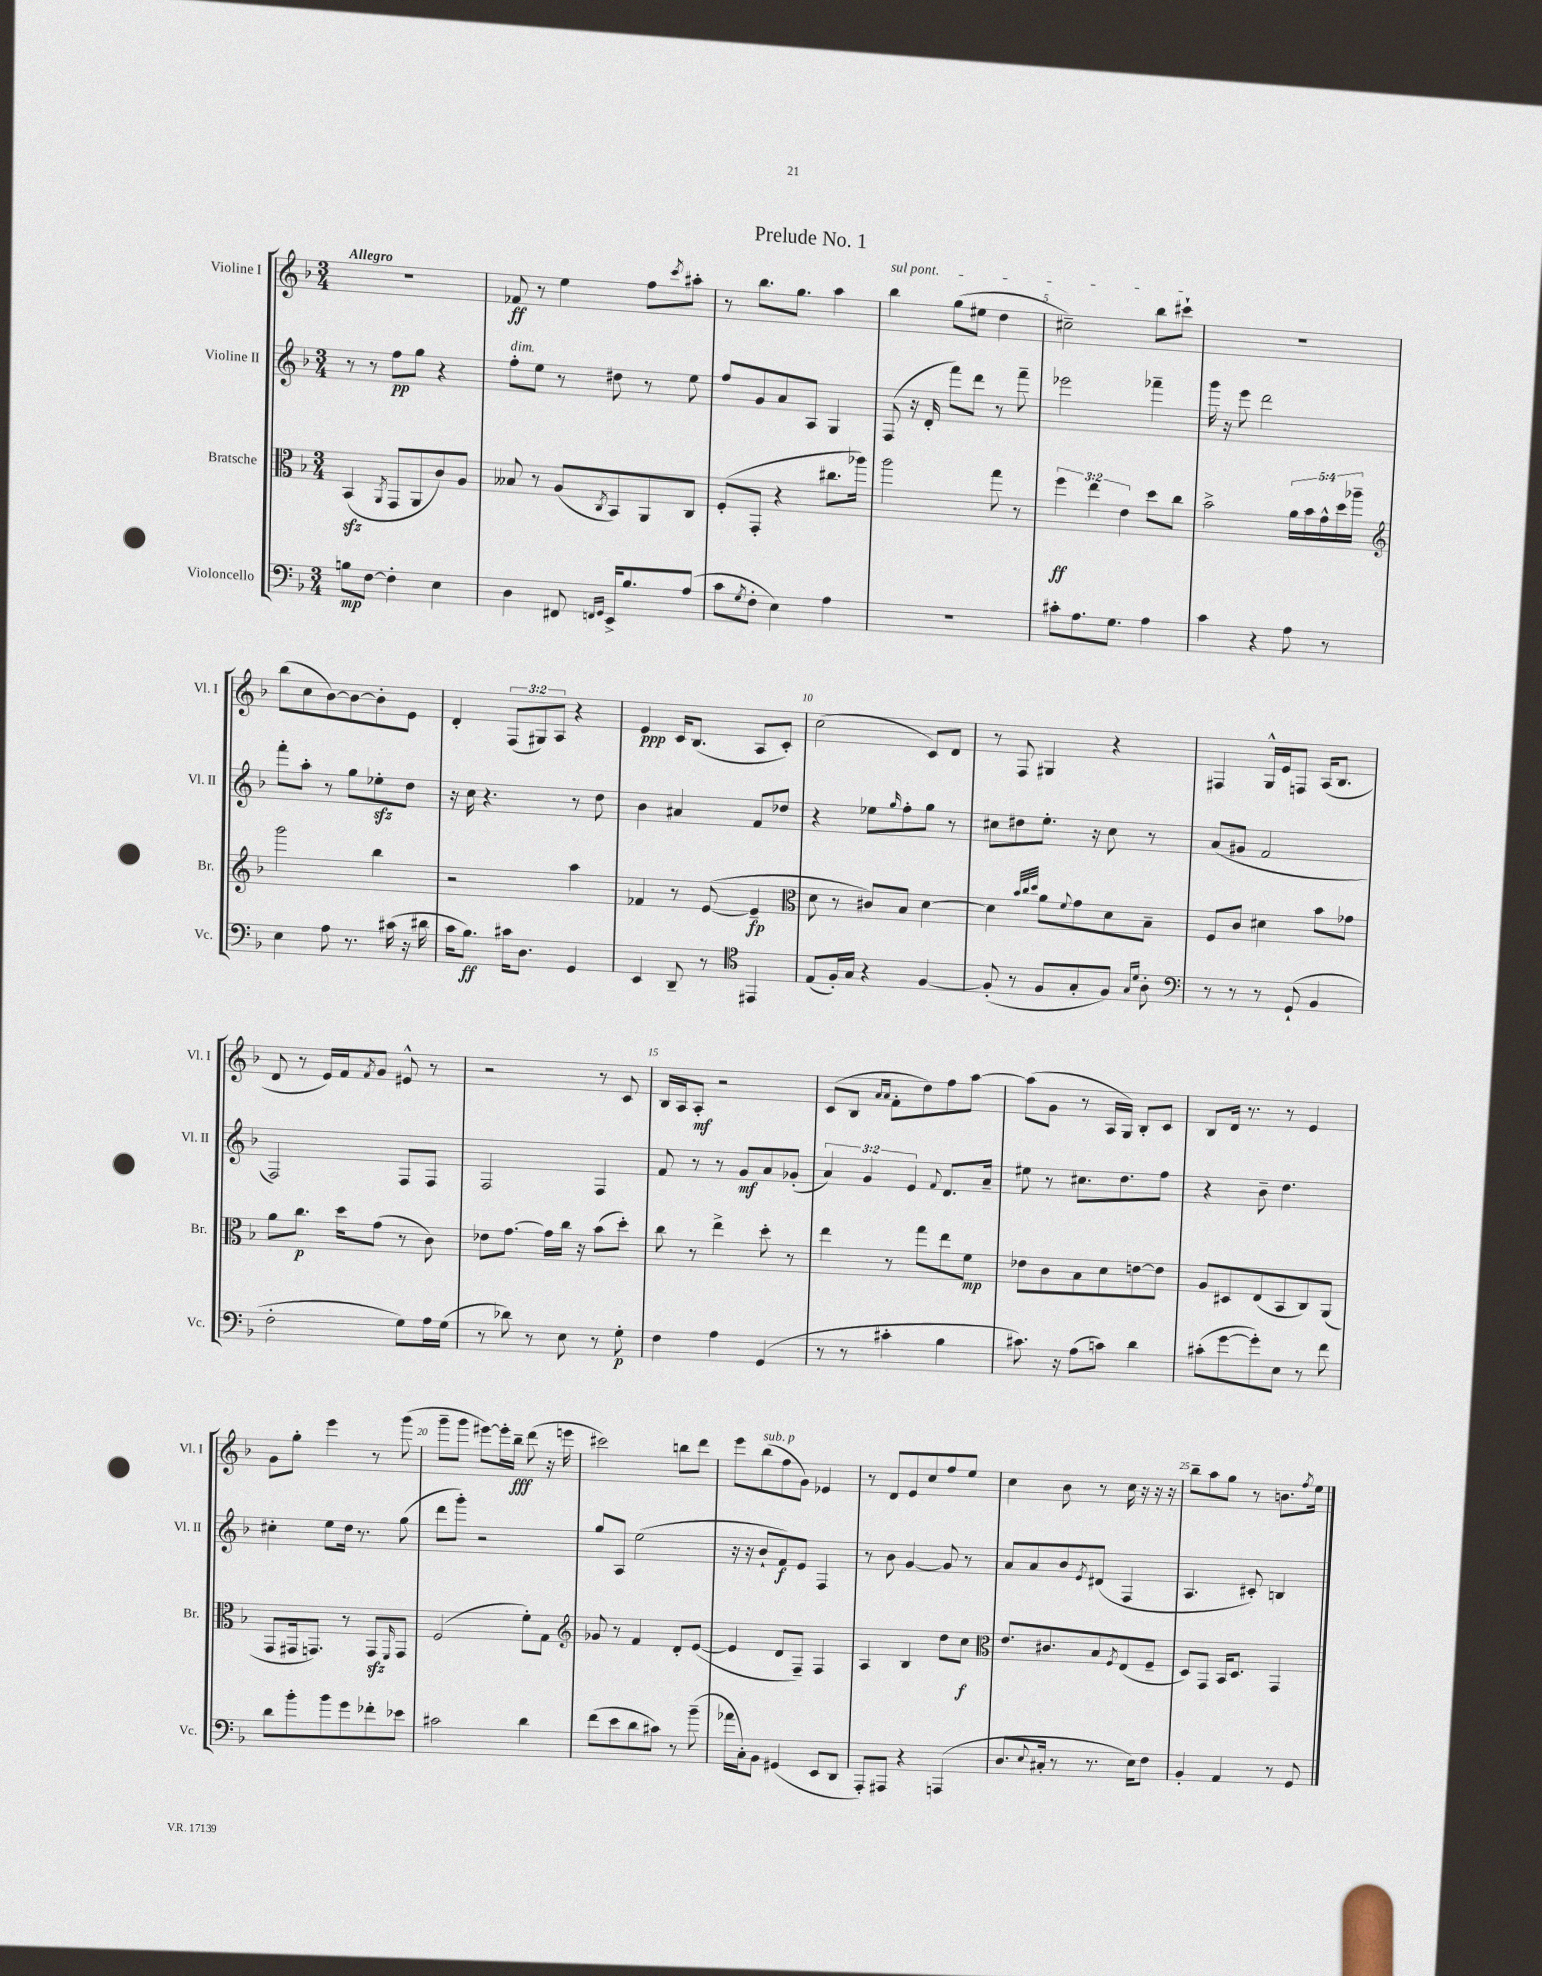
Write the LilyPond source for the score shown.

\header { title = "Prelude No. 1" }
<<
\new StaffGroup <<
\new Staff = "s0" \with { instrumentName = "Violine I" shortInstrumentName = "Vl. I" } {
    \clef treble \key f \major \numericTimeSignature \time 3/4 \override Staff.TupletNumber.text = #tuplet-number::calc-fraction-text \tempo "Allegro"
    R2. |
    fes'8\ff r8 e''4 f''8 \acciaccatura { c'''8 } ais''8-. |
    r8 bes''8. g''8. a''4 |
    \once \override TextSpanner.bound-details.left.text = \markup { \italic "sul pont." } bes''4\startTextSpan g''8( eis''8 d''4 |
    cis''2--) bes''8 cis'''8-!\stopTextSpan |
    R2. |
    bes''8( c''8 bes'8~) bes'8~ bes'8-. e'8 |
    d'4-. \tuplet 3/2 { f8( gis8) a8 } r4 |
    e'4\ppp c'16 bes8.( a8 c'8-.) |
    c''2( c'8) d'8 |
    r8 f8 gis4 r4 |
    fis4 g16-^ e'16 f8 a16( bes8. |
    d'8 r8 e'16) f'16 \acciaccatura { f'8 } g'8 eis'8-^ r8 |
    r2 r8 c'8 |
    bes16 a16 a8-.\mf r2 |
    c'8( bes8 \grace { a'16 a'16 } f'8-. d''8) f''8 a''8~ |
    a''8( g'8 r8 a16 g16) bes8-. c'8 |
    bes8 d'16 r8. r8 e'4 |
    g'8 g''8-. e'''4 r8 g'''8( |
    g'''8-- g'''8 eis'''8~) eis'''16-. bes''16--\fff d'''8( r16 e'''16 |
    cis'''2) b''8 d'''8 |
    e'''8 bes''8^\markup { \italic "sub. p" }( f''8 g'8) ees'4 |
    r8 d'8 e'8 c''8 f''8 e''8 |
    c''4 bes'8 r8 c''16 r16 r16 r16 |
    bes''8-- a''8 g''8 r8 b'8. \acciaccatura { f''8 } e''16 \bar "|." |
}
\new Staff = "s1" \with { instrumentName = "Violine II" shortInstrumentName = "Vl. II" } {
    \clef treble \key f \major \numericTimeSignature \time 3/4 \override Staff.TupletNumber.text = #tuplet-number::calc-fraction-text
    r8 r8 f''8\pp g''8 r4 |
    f''8-.^\markup { \italic "dim." } e''8 r8 dis''8 r8 e''8 |
    f''8 g'8 a'8 a8 g4 |
    f8( r16 d'16-. f'''8) d'''8 r8 f'''8-- |
    ees'''2 fes'''4-- |
    g'''16 r16 e'''8 d'''2 |
    f'''8-. a''8-. r8 g''8 ees''8-.\sfz d''8 |
    r16 c''16 r4. r8 d''8 |
    bes'4 ais'4 f'8 des''8 |
    r4 ees''8 \grace { g''16 } f''8-. g''8 r8 |
    cis''8 dis''8 e''8.-. r16 cis''8 r8 |
    a'8( gis'8 f'2 |
    f2) f8 f8 |
    f2 f4 |
    f'8 r8 r8 g'8\mf a'8 ges'8-.( |
    \tuplet 3/2 { a'4) g'4 e'4 } \appoggiatura { f'8 } d'8. a'16-- |
    eis''8 r8 cis''8. d''8. f''8 |
    r4 bes'8-- d''4. |
    cis''4-. e''8 d''16 r8. g''8( |
    d'''8 g'''8-.) r2 |
    g''8 a8 e''2( |
    r16 r16 bes'8-! f'8\f) e'8 f4 |
    r8 bes'8 g'4~ g'8 r8 |
    a'8 a'8 bes'8 \acciaccatura { e'8 } dis'8( f4 |
    a4. cis'8-.) b4 \bar "|." |
}
\new Staff = "s2" \with { instrumentName = "Bratsche" shortInstrumentName = "Br." } {
    \clef alto \key f \major \numericTimeSignature \time 3/4 \override Staff.TupletNumber.text = #tuplet-number::calc-fraction-text
    bes,4\sfz( \acciaccatura { a,8 } g,8 a,8 c'8) a8 |
    beses8 r8 a8( \acciaccatura { c8 } bes,8) a,8 c8 |
    f8-.( g,8-. r4 cis''8. aes''16) |
    a''2 g''8 r8 |
    \tuplet 3/2 { f''4\ff e''4 e'4 } d''8 c''8 |
    bes'2-> \tuplet 5/4 { a'16 bes'16 g'16-^ d''16 aes''16-- } |
    \clef treble g'''2 bes''4 |
    r2 a''4 |
    fes'4 r8 e'8~( e'4--\fp |
    \clef alto d'8 r8 cis'8) bes8 d'4~ |
    d'4 \grace { bes'32 c''32 d''32 } a'8 \appoggiatura { f'8 } g'8 d'8 bes8-- |
    f8 c'8 dis'4 bes'8 ges'8 |
    a'8 c''8.\p d''16 g'8( r8 c'8) |
    ees'8 g'8.~ g'16 c''16 r16 bes'8( d''8-.) |
    c''8 r8 e''4-> d''8-. r8 |
    e''4 r8 g''8 e''8 f'8\mp |
    ees'8 c'8 bes8 d'8 e'8~ e'8 |
    a8 dis8 e8( bes,8 c8) a,8( |
    g,8 gis,16 g,8.) r8 g,8\sfz \grace { f,16 } g,8 |
    f2( f'8-.) g8 |
    \clef treble ges'8 r8 f'4 d'8-. e'8~( |
    e'4 d'8 f8--) f4 |
    a4 bes4 d''8 c''8\f |
    \clef alto e'8. cis'8. bes8 \acciaccatura { f8 } e8( f8-- |
    d8) g,8 bes,16 d8. g,4 \bar "|." |
}
\new Staff = "s3" \with { instrumentName = "Violoncello" shortInstrumentName = "Vc." } {
    \clef bass \key f \major \numericTimeSignature \time 3/4
    b8\mp f8~ f4-. e4 |
    d4 fis,8 \grace { f,16 g,16 } e,16-> bes8. a8( |
    c'8 \acciaccatura { g8 } f8-. e4) a4 |
    R2. |
    cis'8-. a8. g8. a4 |
    c'4 r4 a8 r8 |
    e4 a8 r8. cis'16( r16 dis'16 |
    c'16 bes8.\ff) cis'16 d8. g,4 |
    e,4 d,8-- r8 \clef tenor eis,4 |
    e8( f16-.) g16 r4 f4~ |
    f8-.( r8 f8 g8-. f8) \grace { g16 d'16 } a8-. |
    \clef bass r8 r8 r8 g,8-!( bes,4 |
    f2-. g8) a16 g16( |
    r8 des'8) r8 e8 r8 g8-.\p |
    f4 a4 g,4( |
    r8 r8 cis'4-. bes4 |
    cis'8.) r16 a8( c'8) d'4 |
    cis'8-.( g'8~ g'8-.) e8 r8 f'8 |
    d'8 bes'8-. bes'8 g'8 fes'8-. ees'8 |
    cis'2 d'4 |
    f'8( e'8 d'8 cis'8) r8 bes'8--( |
    aes'16 c16-.) bes,8 gis,4( e,8 d,8 |
    a,,8-.) ais,,8 r4 a,,4( |
    d8. \appoggiatura { e8 } cis16-. r8 r8. e16) f8 |
    bes,4-. a,4 r8 g,8 \bar "|." |
}
>>
>>
\layout { \context { \Score \override BarNumber.break-visibility = ##(#f #t #t) barNumberVisibility = #(every-nth-bar-number-visible 5) } }
